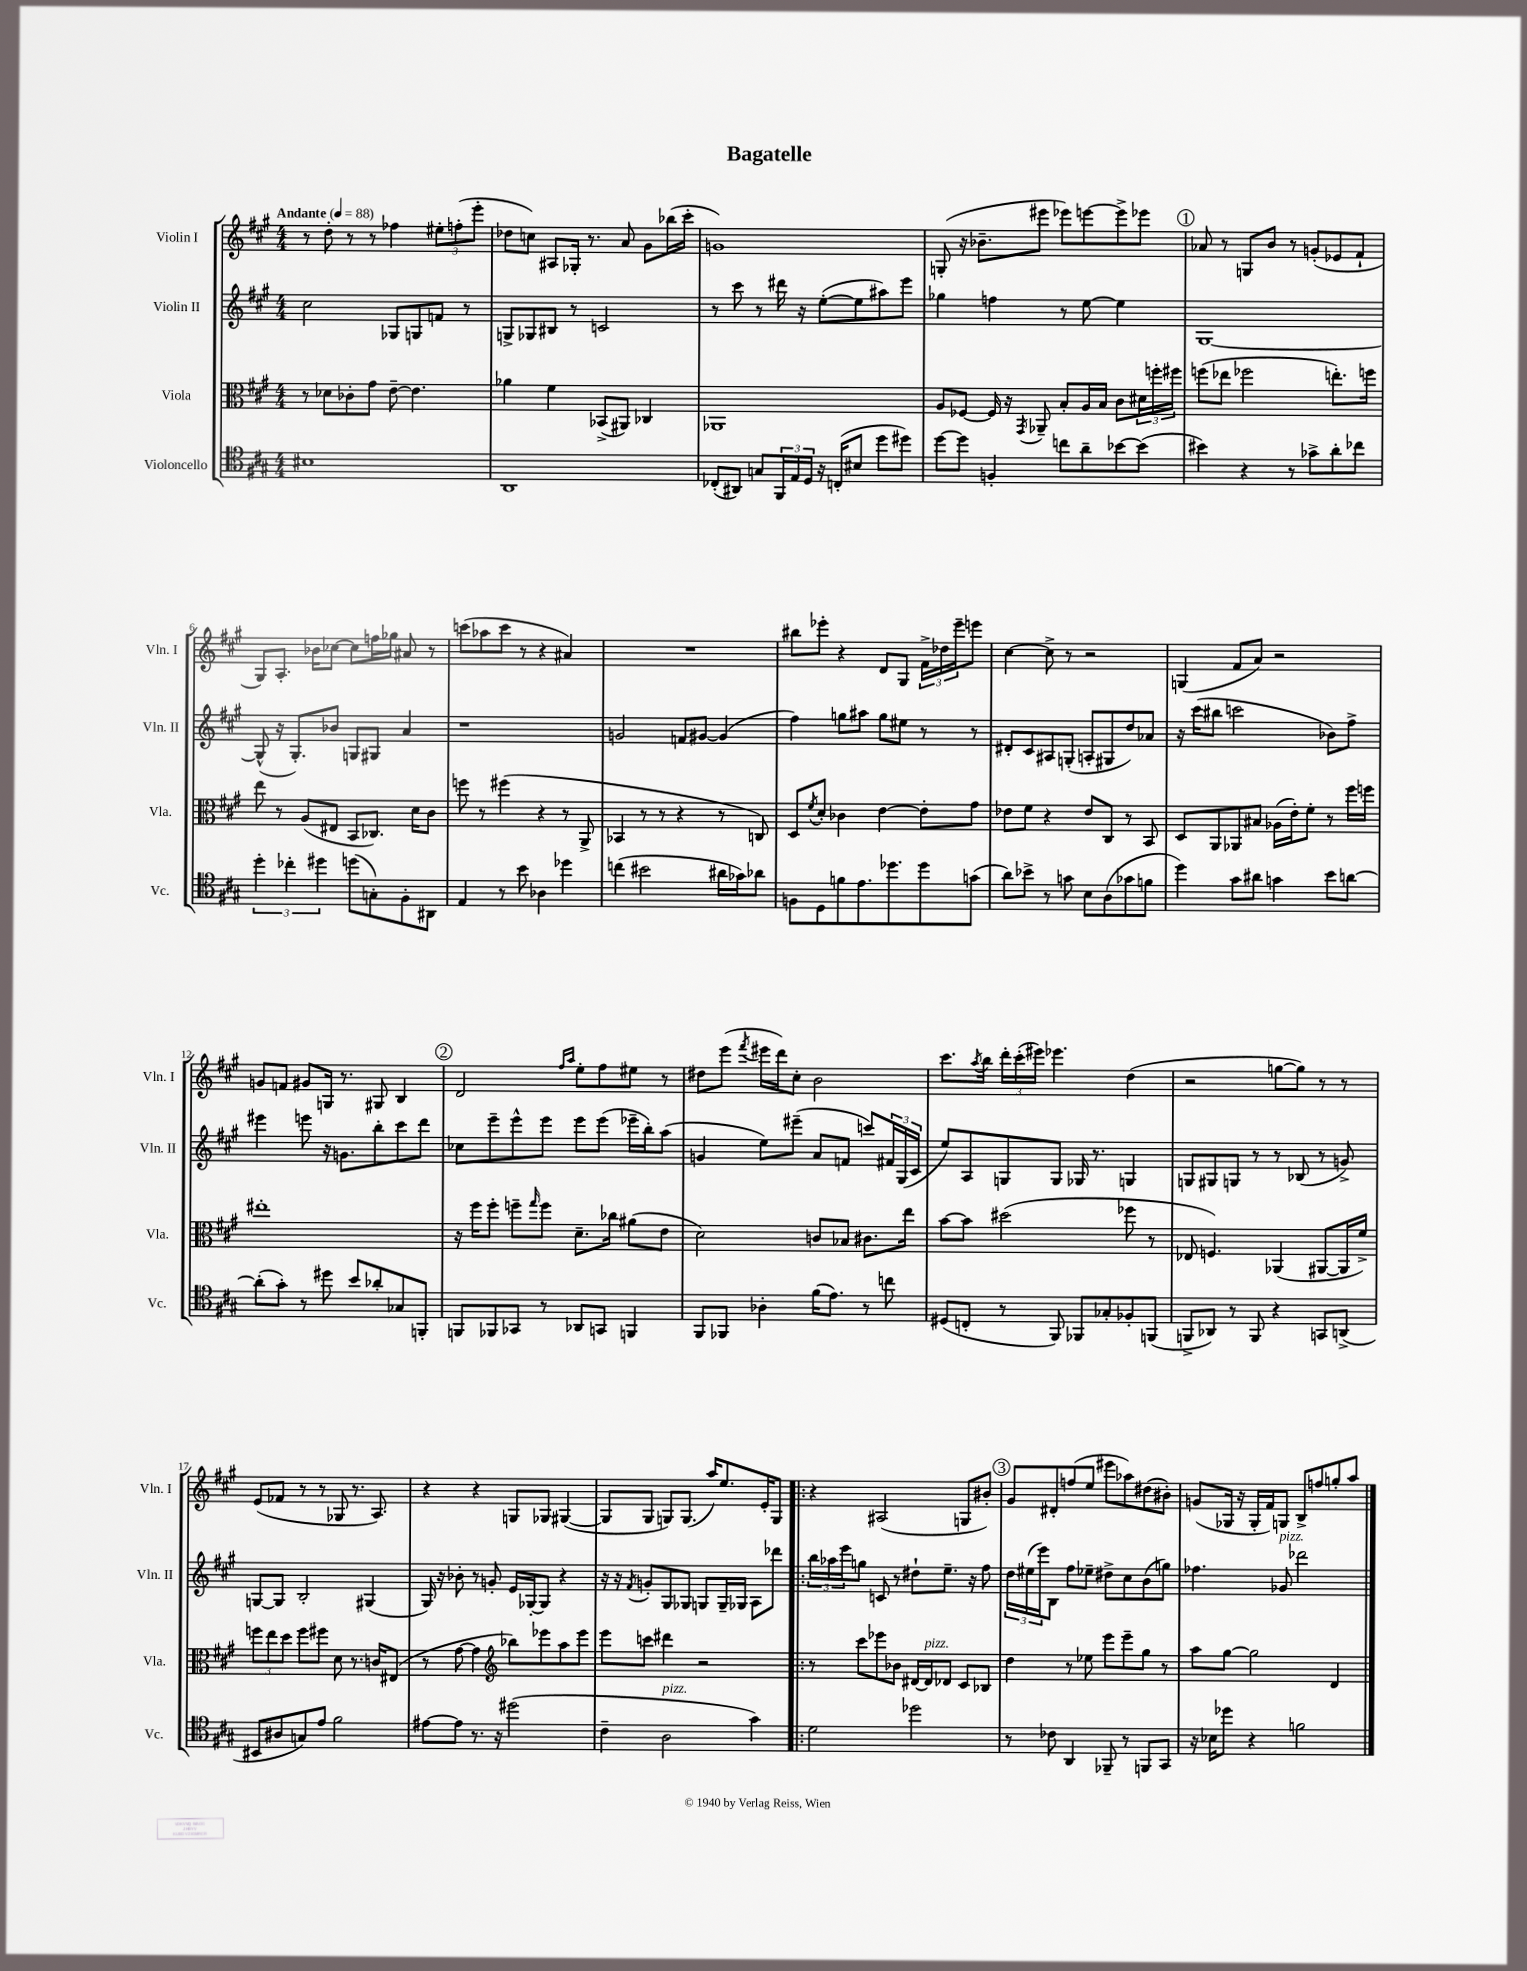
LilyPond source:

\header { title = "Bagatelle" }
<<
\new StaffGroup <<
\new Staff = "s0" \with { instrumentName = "Violin I" shortInstrumentName = "Vln. I" } {
    \clef treble \key a \major \numericTimeSignature \time 4/4 \tempo "Andante" 4 = 88
    r8 d''8-. r8 r8 fes''4 \tuplet 3/2 { eis''8-. f''8-.( e'''8-. } |
    des''8 c''8) ais8 ges16-. r8. a'8 gis'8 bes''16( cis'''16-. |
    g'1) |
    g8-.( r16 bes'8.-- eis'''8 ees'''8) e'''8~ e'''8-> ees'''8 |
    \mark \markup { \circle "1" } aes'8 r8 g8 b'8 r8 g'8-.( ees'8 fis'8-! |
    gis8) a8.-. bes'16 ces''8~ ces''8 f''16 ges''16 ais'8 r8 |
    c'''8( aes''8 c'''8 r8 r4 ais'4) |
    R1 |
    bis''8 ees'''8-. r4 d'8 gis8 \tuplet 3/2 { fis'16-> des''16 ees'''16-- } e'''8 |
    cis''4~ cis''8-> r8 r2 |
    g4( fis'8 a'8) r2 |
    g'8 f'8 gis'8 g16 r8. gis8 b4 |
    \mark \markup { \circle "2" } d'2 \grace { fis''16 a''16 } e''8-. fis''8 eis''8 r8 |
    dis''8 e'''8( \acciaccatura { fis'''8 } eis'''16 d'''16) cis''8-. b'2 |
    cis'''8. \acciaccatura { a''8 } b''16 \tuplet 3/2 { d'''16-. cis'''16-.( eis'''16) } ees'''4. d''4( |
    r2 g''8~ g''8) r8 r8 |
    e'8( fes'8 r8 r8 ges8 r8. a8.) |
    r4 r4 g8 ges8 gis4~( |
    gis8 gis8 g8) g8.( a''16) e''8. e'16-. g8 |
    \bar ".|:" r4 ais2( g8 bis'8-.) |
    \mark \markup { \circle "3" } gis'8 dis'8-. f''8( e''8 eis'''8 aes''8) dis''8( bis'8-.) |
    g'8( ges16 r16 ges16-. fis'16) g8 b8-> f''8 g''8-. a''8 \bar "|." |
}
\new Staff = "s1" \with { instrumentName = "Violin II" shortInstrumentName = "Vln. II" } {
    \clef treble \key a \major \numericTimeSignature \time 4/4
    cis''2 ges8 g8 f'8 r8 |
    g8-> ges8 bis8 r8 c'2 |
    r8 cis'''8 r8 dis'''16 r16 e''8~-.( e''8 ais''8) e'''8 |
    ges''4 f''4 r8 e''8~ e''4 |
    \mark \markup { \circle "1" } gis1~ |
    gis8-^( r16 gis8.-.) bes'8 g8 gis8 a'4 |
    r1 |
    g'2 f'8 gis'8~ gis'4( |
    fis''4) g''8 ais''8 g''8 eis''8 r8 r8 |
    dis'8-. cis'8 ais8 g8-.( a8-. gis8 d''8) aes'8 |
    r16 cis'''16( bis''8 c'''2 bes'8) fis''8-> |
    eis'''4 e'''8 r16 g'8. b''8-. cis'''8 d'''8 |
    \mark \markup { \circle "2" } ces''8 e'''8-- e'''8-^ e'''8 e'''8 e'''8( ees'''16-- b''16-.) a''8( |
    g'4 e''8) eis'''8--( a'8 f'8 c'''8) \tuplet 3/2 { fis'16 gis16( cis'16 } |
    e''8) a8 g8 g8 ges16 r8. g4 |
    g8 gis8 g8 r8 r8 bes8( r8 g'8->) |
    g8~ g8 b2-. gis4( |
    gis16) r16 bes'8-. r8 g'8-. e'16 ges16~-. ges8 r4 |
    r16 r16 \acciaccatura { fis'8 } g'8-. gis8 ges8 g8 g16-- ges16 a8 des'''8 |
    \bar ".|:" \tuplet 3/2 { b''16 aes''16 e'''16 } g''8 c'8 r8 dis''8-! e''8.-- r16 fis''8 |
    \mark \markup { \circle "3" } \tuplet 3/2 { d''16 eis''16( e'''16) } b8 fis''8 ees''8-- dis''8-> cis''8 b'8( g''8) |
    fes''4. ges'8^\markup { \italic "pizz." } des'''2 \bar "|." |
}
\new Staff = "s2" \with { instrumentName = "Viola" shortInstrumentName = "Vla." } {
    \clef alto \key a \major \numericTimeSignature \time 4/4
    r8 des'8 ces'8-. gis'8 e'8~-- e'4. |
    aes'4 fis'4 bes,8->( ais,8) ces4 |
    aes,1 |
    a8 fes8~ fes16 r16 \acciaccatura { gis,8 } aes,8-- b8-. a16 b16 cis'8 \tuplet 3/2 { dis'16 f''16-. fis''16 } |
    \mark \markup { \circle "1" } f''8( ees''8 fes''2 e''8.-.) f''16 |
    e''8 r8 a8( eis8 b,8 ces8.) d'16 cis'8 |
    f''8 r8 fis''4( r4 r8 a,8-> |
    bes,4 r8 r8 r4 r8 c8) |
    d8 \acciaccatura { fis'8 } d'8-. ces'4 e'4~ e'8-. gis'8 |
    ees'8 fis'8 r4 ees'8 cis8 r8 b,8 |
    d8 a,8 aes,8 bis8 aes16( e'16-.) fis'8-. r8 fis''16 f''16 |
    eis''1-. |
    \mark \markup { \circle "2" } r16 fis''16 fis''8-. f''8-- \grace { gis''16 } f''8 d'8.-- ces''16 ais'8( e'8 |
    d'2) c'8 bes8 cis'8. e''16 |
    b'8~ b'8 dis''2( fes''8 r8 |
    ees8 f4.) aes,4( ais,8~ ais,16 fis'16->) |
    \tuplet 3/2 { f''8 e''8 d''8 } f''8 fis''8 d'8 r8. c'16 eis8( |
    r8 gis'8~ gis'4 \clef treble bes''8) ees'''8 a''8 ees'''8 |
    e'''8 c'''8 dis'''4 r2 |
    \bar ".|:" r8 cis'''8 ees'''8 bes'8 dis'16~ dis'16^\markup { \italic "pizz." } des'8 cis'8 bes8 |
    \mark \markup { \circle "3" } d''4 r8 ees''8 e'''8 e'''8-- gis''8 r8 |
    a''8 gis''8~ gis''2 d'4 \bar "|." |
}
\new Staff = "s3" \with { instrumentName = "Violoncello" shortInstrumentName = "Vc." } {
    \clef tenor \key a \major \numericTimeSignature \time 4/4
    bis1 |
    a,1 |
    ces8-.( ais,8) g8 \tuplet 3/2 { fis,16 e16 d16 } r16 c16-.( bis8 d''8 dis''8) |
    d''8~ d''8 f4-. c''8 a'8-- bes'8~ bes'8( |
    \mark \markup { \circle "1" } bis'4) r4 r8 ges'8-> a'8-. ces''8 |
    \tuplet 3/2 { d''4-. ces''4-. dis''4 } d''8( g8-.) fis8-. ais,8 |
    e4 r8 b'8 aes4 des''4 |
    c''4( bis'2 ais'16 ges'16) aes'8 |
    f8 d8 f'8 e'8. des''8. des''8 g'8( |
    a'8) bes'8-> r8 g'8 b8 a8( ges'8 f'8 |
    d''4) gis'8 ais'8 g'4 b'8 a'8~ |
    a'8-.( gis'8-.) r8 dis''8 b'8 aes'8-. ges8 f,8-. |
    \mark \markup { \circle "2" } f,8 fes,8 ges,8 r8 aes,8 g,8 f,4 |
    fis,8 fes,8 aes4-. fis'16( e'8.) r8 c''8 |
    dis8( c8-. r8 fis,8) fes,8 ges8-. fes8-. f,8( |
    f,8-> aes,8) r8 f,8 r4 g,8 a,8->( |
    bis,8 ais8 g8) e'8 fis'2 |
    eis'8~ eis'8 r8. r16 dis''2( |
    cis'4-- a2^\markup { \italic "pizz." } gis'4) |
    \bar ".|:" d'2 des''2 |
    \mark \markup { \circle "3" } r8 ces'8 a,4 fes,8-- r8 f,8 gis,8 |
    r16 bes16 des''8 r4 f'2 \bar "|." |
}
>>
>>
